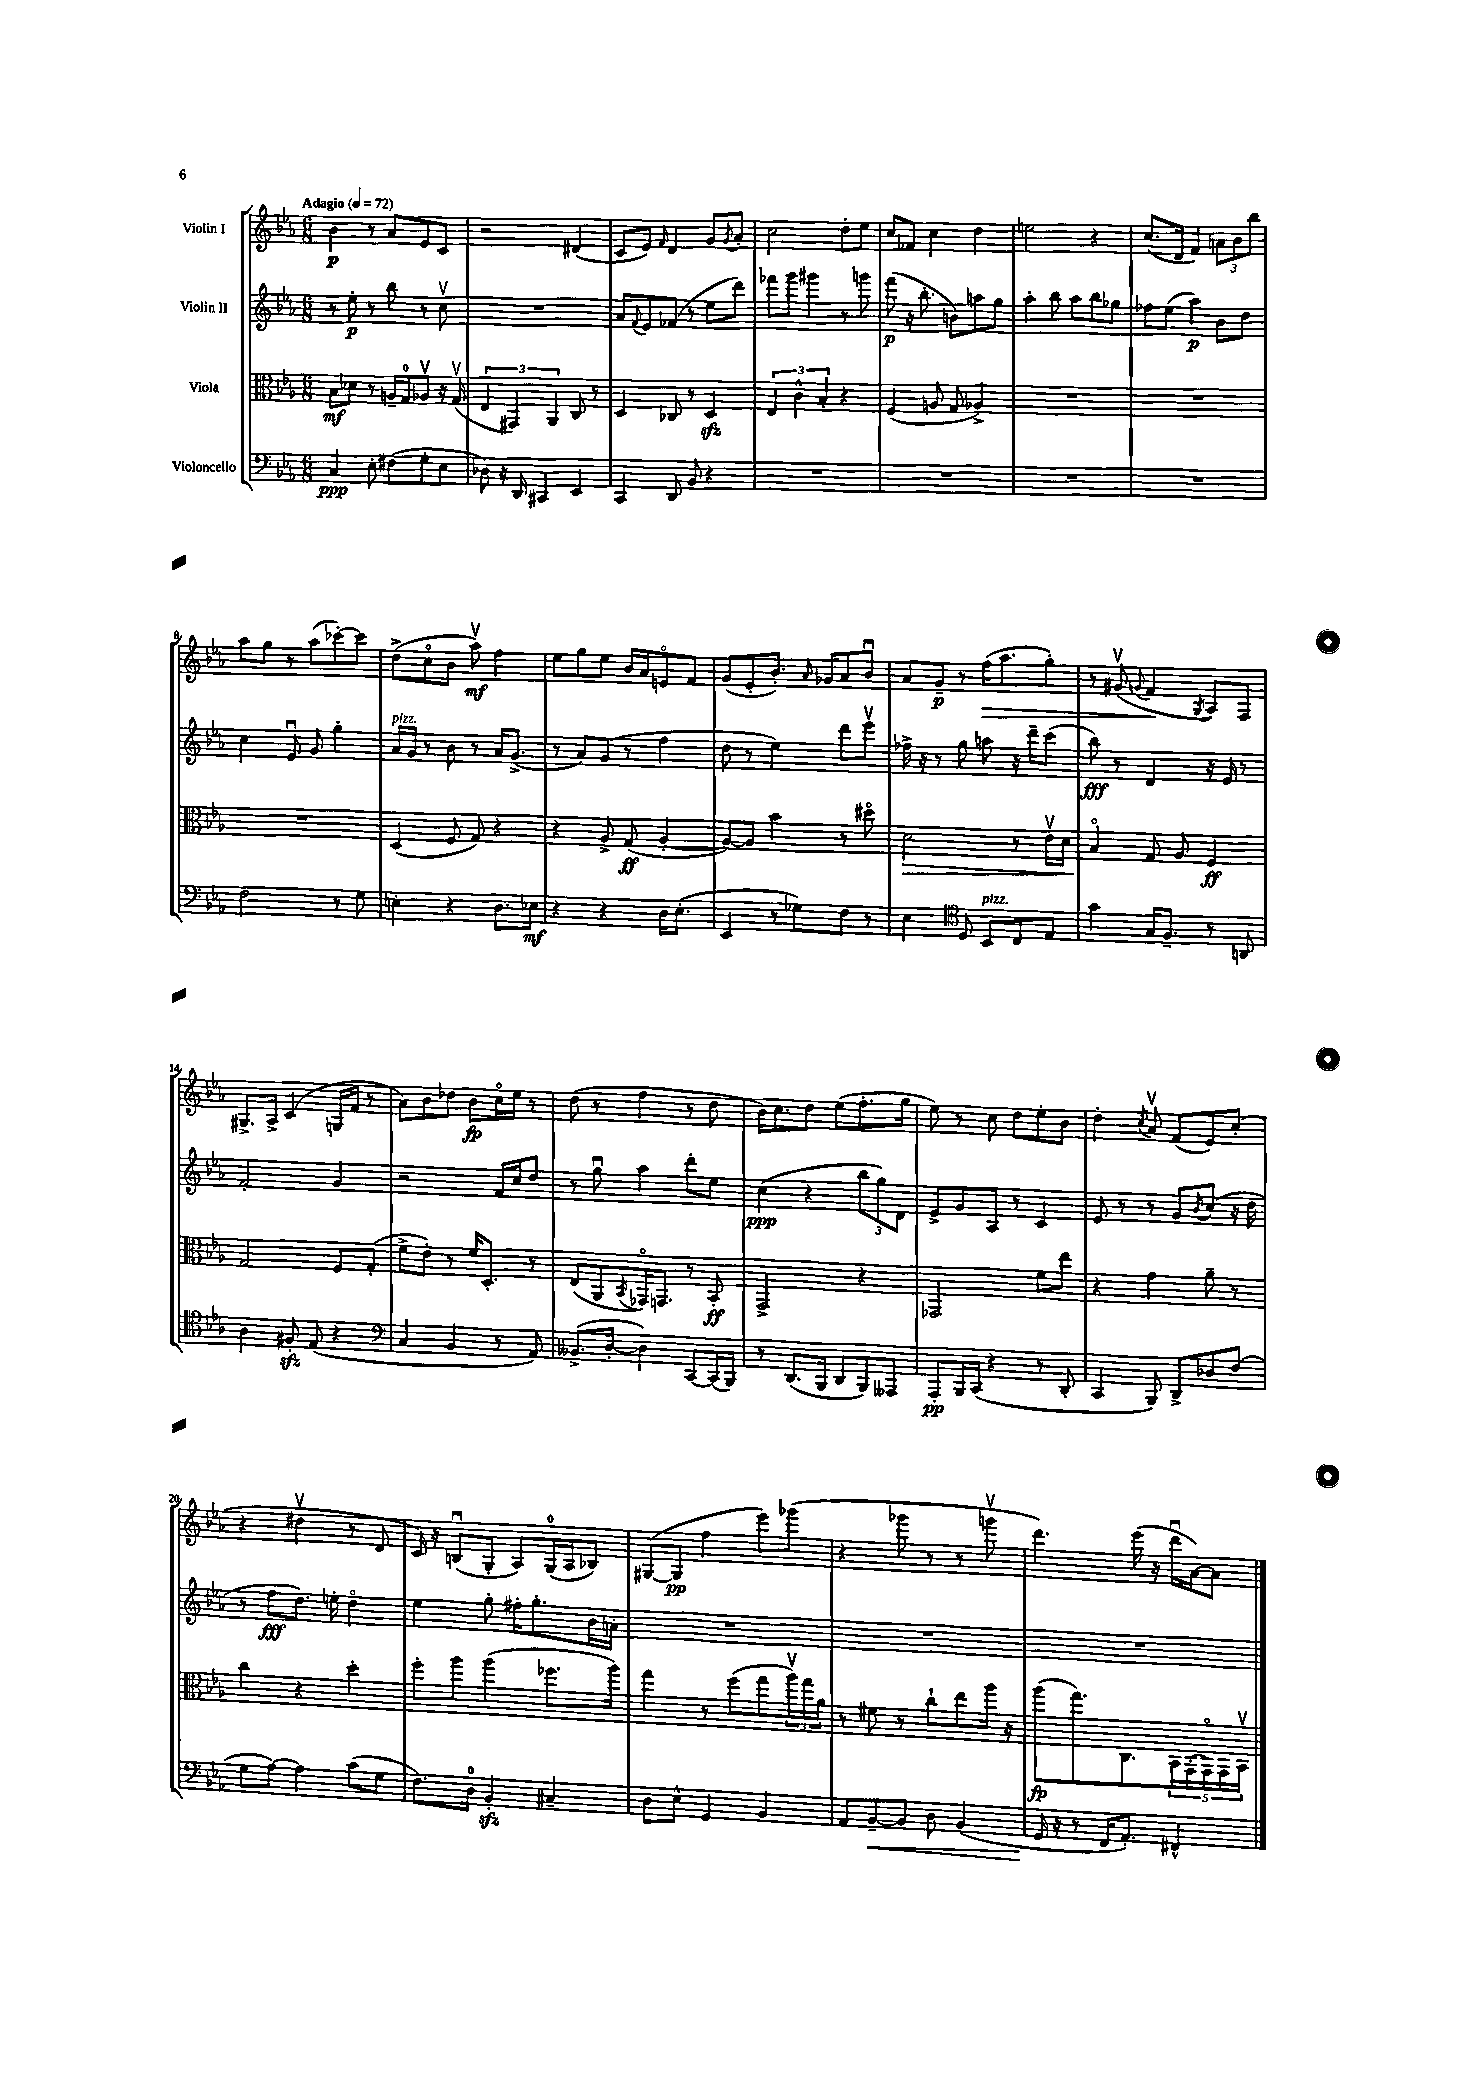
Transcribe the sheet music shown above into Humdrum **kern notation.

**kern	**kern	**kern	**kern
*staff4	*staff3	*staff2	*staff1
*clefF4	*clefC3	*clefG2	*clefG2
*k[b-e-a-]	*k[b-e-a-]	*k[b-e-a-]	*k[b-e-a-]
*M6/8	*M6/8	*M6/8	*M6/8
*MM72	*MM72	*MM72	*MM72
4C	8B-	8r	4b-
.	8d-	8ee-'	.
8E-'	8r	8r	8r
(8F#	16A~	8bb-	8a-
.	16G	.	.
8G'	8A-v	8r	8e-
8E-	16r	8ccv	8c
.	(16Gv	.	.
=	=	=	=
8D-)	6E-	2.r	2r
16r	.	.	.
.	6GG#)	.	.
16DD	.	.	.
4CC#	.	.	.
.	6AA-	.	.
4EE-	8C	.	(4d#
.	8r	.	.
=	=	=	=
4CC	4D	8a-	8c
.	.	8qqf	.
.	.	8e-	8e-)
.	.	.	16qqf
8DD	8C-	(8f-	4d
8BB-	8r	8r	.
4r	4D	8ee-	8g
.	.	.	8qg
.	.	8ddd)	8a-'
=	=	=	=
2.r	6E-	8fff-	2cc
.	.	8ggg	.
.	6c^^	.	.
.	.	4ggg#	.
.	6B-'	.	.
.	4r	8r	8dd'
.	.	8ggg	8ee-
=	=	=	=
2.r	(4F	(8fff	8cc
.	.	16r	8f-
.	.	8.bb-'	.
.	8A	.	4cc
.	8G	8b)	.
.	4A-^)	8aa	4dd
.	.	8gg	.
=	=	=	=
2.r	2.r	4aa-'	2ee
.	.	8bb-	.
.	.	8aa-	.
.	.	8bb-	4r
.	.	8gg-	.
=	=	=	=
2.r	2.r	8ff-	(8.cc
.	.	(8ee-	.
.	.	.	16d
.	.	4aa-)	4f)
.	.	8b-	12a
.	.	.	12b-
.	.	8dd	.
.	.	.	12bb-
=	=	=	=
2F	2.r	4cc	8aa-
.	.	.	8gg
.	.	8e-u	8r
.	.	8g	(8aa-
8r	.	4gg'	[8ccc-')
8G	.	.	8ccc-]
=	=	=	=
4E'	(4D	16a-	(8dd^
.	.	16g	.
.	.	8r	8cco
4r	8F	8b-	8b-
.	8G)	8r	8aa-v)
8.D	4r	16a-	4ff
.	.	(8.g^	.
16E-	.	.	.
=	=	=	=
4r	4r	8r	8ee-
.	.	8a-)	8gg
4r	8A-^	(8g	8ee-
.	(8G	8r	16b-
.	.	.	16a-
16D	[4A-'	4ff	8eo
(8.E-'	.	.	.
.	.	.	8f
=	=	=	=
4EE-	8A-_)	8dd	(8g
.	8A-]	8r	8e-'
8r	4b-	4ee-)	8.b-')
8G-)	.	.	.
.	.	.	16qqa-
.	.	.	16g-
8F	8r	8ddd	8a-
8r	8dd#o	8eee-v	8b-u
=	=	=	=
4E-	2d	16ff-^	8a-
.	.	16r	.
.	.	8r	8g~
*clefC4	*	*	*
8D	.	8gg	8r
8BB-	.	8aa	(16ff
.	.	.	8.aa-
8C	8r	16r	.
.	.	16ddd~	.
8E-	16e-v	(8ccc	8gg')
.	16d	.	.
=	=	=	=
4g	4B-o	8bb-)	8r
.	.	8r	(8g#v
.	.	.	8qqg
16G	8G	4d	4f
8.F~	.	.	.
.	8A-	.	.
.	.	.	8qG
8r	4F	16r	8A-)
.	.	16e-	.
8AA	.	8r	8F
=	=	=	=
4A-	2G	2f'	8.G#^
.	.	.	16A-^
8F#'	.	.	(4c
(8E-	.	.	.
4r	8F	4g	16G
.	.	.	16f
.	(8G'	.	8r
=	=	=	=
*clefF4	*	*	*
4C	8f^	2r	8a-)
.	8e-')	.	8b-
4BB-	8r	.	8dd-
.	16f	.	8b-
.	8.D'	.	.
8r	.	16f	16cco
.	.	16cc	16ee-
8AA-)	8r	8dd	8r
=	=	=	=
(8.BB--^	(8E-	8r	(8dd
.	8AA-	8ggu	8r
[16D'	.	.	.
.	8qBB-	.	.
4D])	16GG-o)	4aa-	4ff
.	8.GG	.	.
[8CC	8r	8ddd'	8r
(16CC]	8BB-'	8ee-	8dd
16BBB-)	.	.	.
=	=	=	=
8r	2GG^	(4cc	16b-)
.	.	.	8.cc
(8.DD	.	.	.
.	.	4r	8dd
16BBB-	.	.	.
8DD	.	.	(8ee-
8BBB-)	4r	12bb-	8.ff'
.	.	12gg)	.
8AAA--	.	.	.
.	.	12d	.
.	.	.	16gg
=	=	=	=
8AAA-'	2GG-	8e-^	8ee-)
16BBB-	.	8g	8r
(16CC	.	.	.
4r	.	8A-	8cc
.	.	8r	8dd
8r	8f	4c	8ee-'
8DD'	8ee-	.	8b-
=	=	=	=
4CC	4r	8e-	4dd'
.	.	8r	.
.	.	.	8qcc
8BBB-)	4g	8r	8a-v
8DD^	.	8g	(8f
.	.	8qb-	.
8D-	8a-~	(8cc	8e-)
(8F	8r	16r	(8cc'
.	.	16dd	.
=	=	=	=
8G	4cc	8r	4r
[8A-)	.	8ff	.
4A-]	4r	8.dd)	4dd#v
.	.	16ee'	.
(8c	4dd'	4ddo	8r
8G	.	.	8d
=	=	=	=
8.F)	8ff'	4ee-	16c)
.	.	.	16r
.	8aa-	.	(8Bu
16D	.	.	.
4BB-'	(4aa-	8gg'	8G'
.	.	16ff#'	8A-)
.	.	8.gg'	.
4C#~	8.ff-	.	(16G
.	.	.	16A-
.	.	16b-	8B-)
.	16aa-)	16a'	.
=	=	=	=
8D	4gg	2.r	([8G#
8E-^^	.	.	8G#]
4GG	8r	.	4ff
.	(8ff	.	.
4BB-	8gg	.	8eee-)
.	24aa-v)	.	(8ggg-
.	24gg	.	.
.	24a-	.	.
=	=	=	=
8AA-	8r	2.r	4r
[8BB-~	8f#	.	.
8BB-]	8r	.	8ggg-
8D	8cc`	.	8r
(4BB-	8ee-	.	8r
.	16aa-	.	8gggv
.	16r	.	.
=	=	=	=
16GG	(8aa-	2.r	4.ddd)
16r	.	.	.
8r	8.gg)	.	.
16FF	.	.	.
8.AA-')	8.C	.	.
.	.	.	(16eee-
.	.	.	16r
4FF#^^	20BB-	.	16dddu
.	(20GG'	.	.
.	.	.	[16a-)
.	20GGo)	.	.
.	.	.	8a-]
.	20GG	.	.
.	20BB-v	.	.
==	==	==	==
*-	*-	*-	*-
